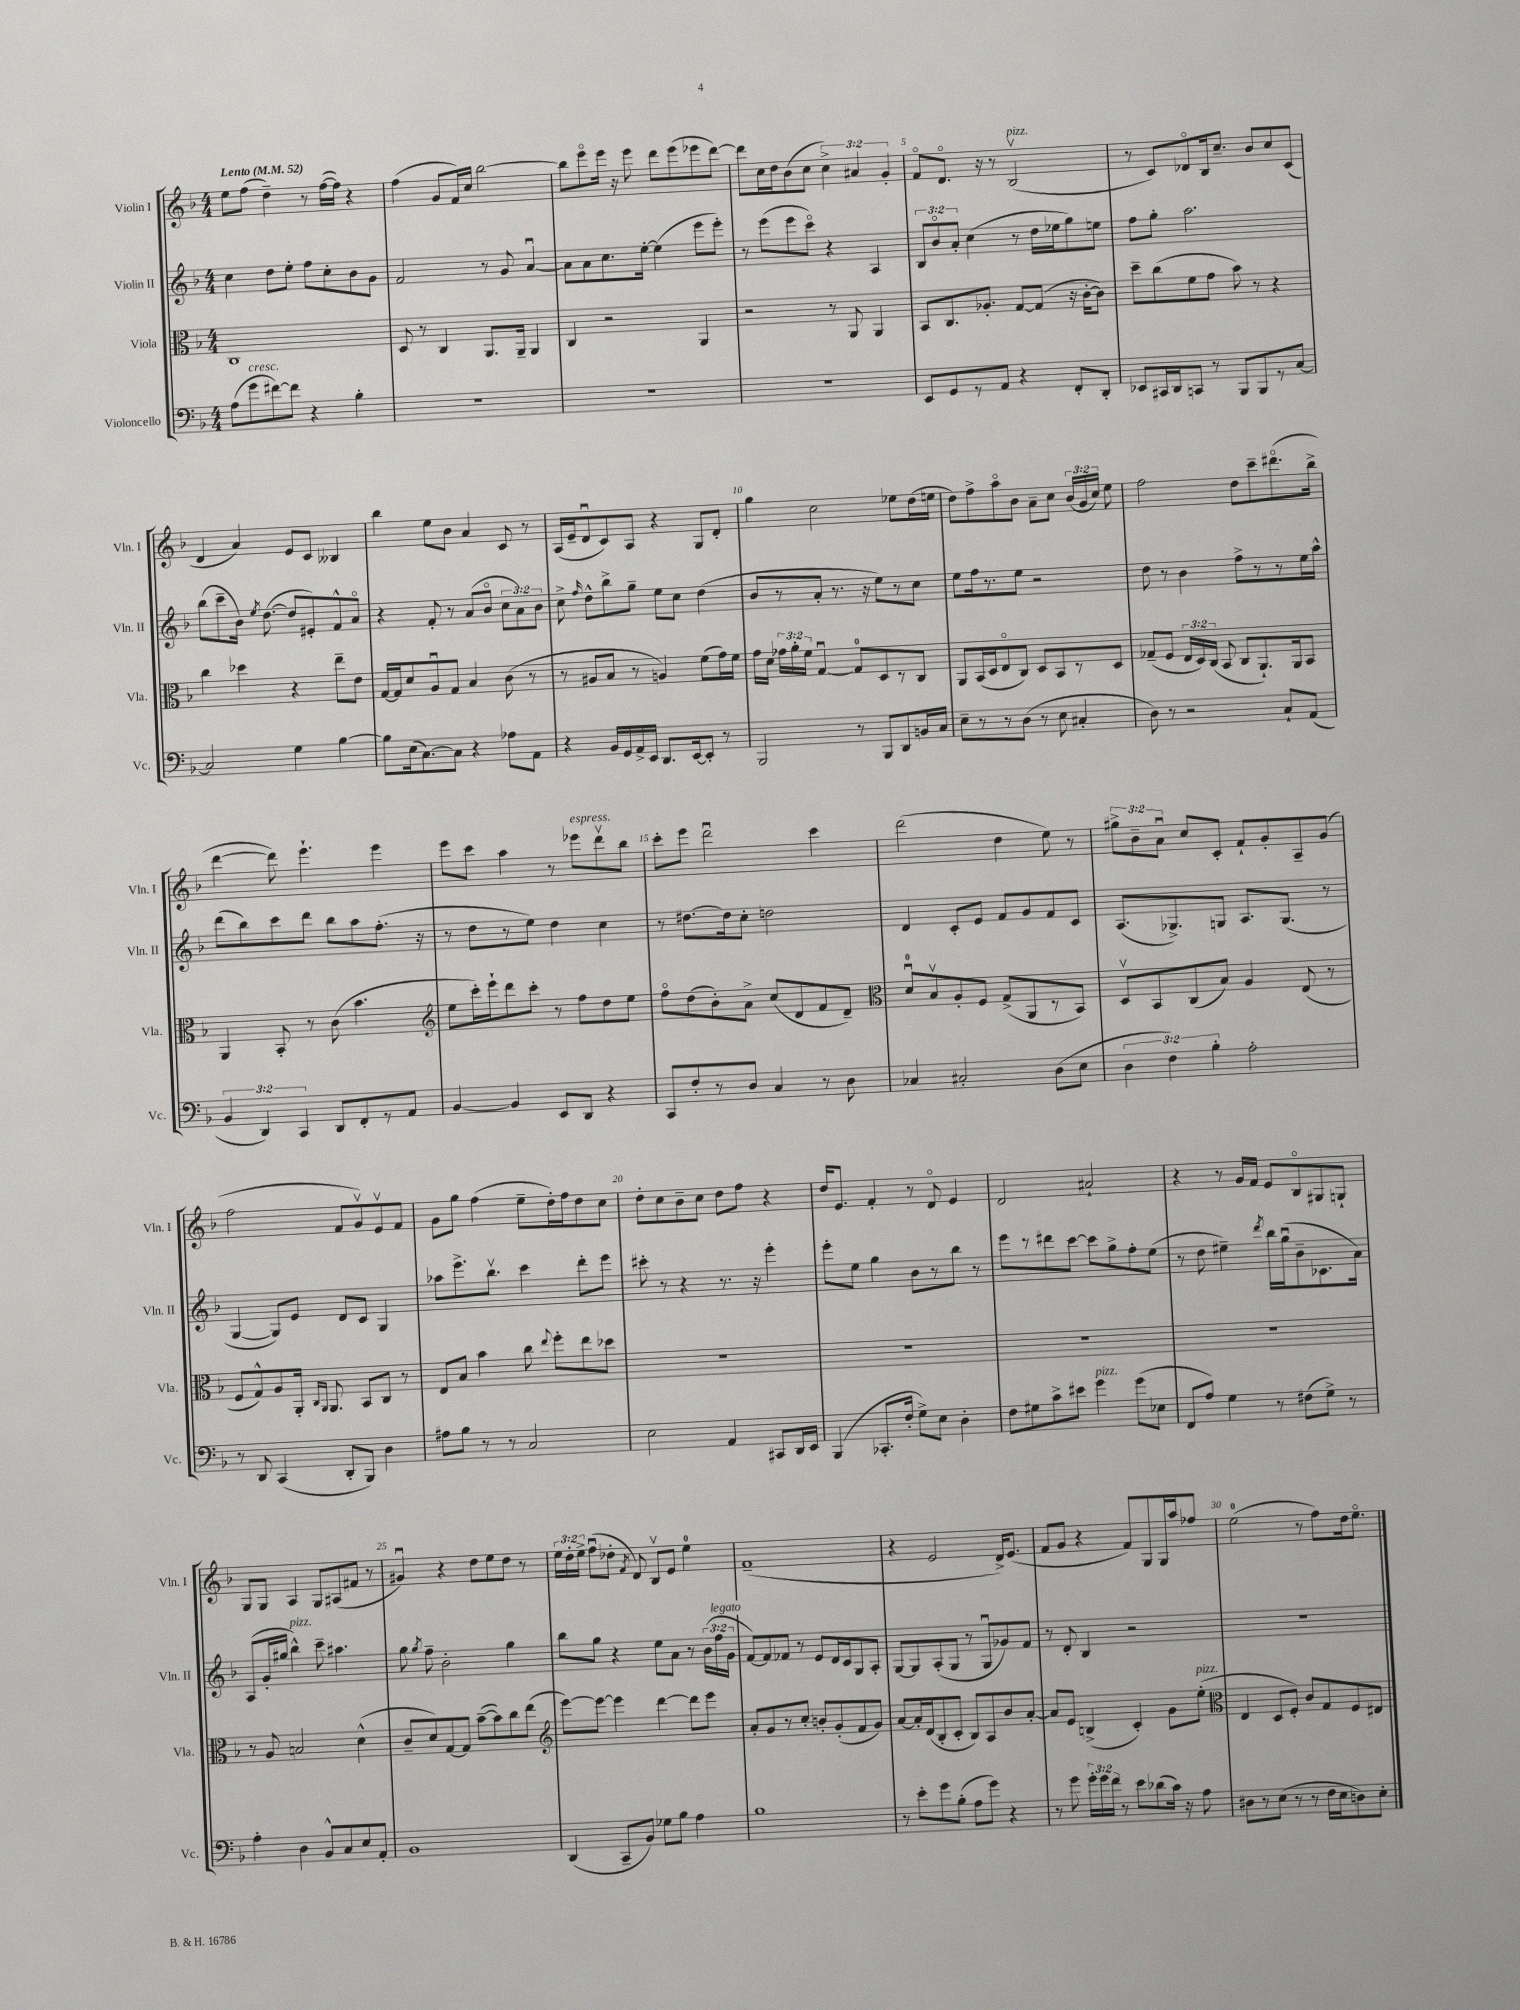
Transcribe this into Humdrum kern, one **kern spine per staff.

**kern	**kern	**kern	**kern
*part4	*part3	*part2	*part1
*staff4	*staff3	*staff2	*staff1
*I"Violoncello	*I"Viola	*I"Violin II	*I"Violin I
*I'Vc.	*I'Vla.	*I'Vln. II	*I'Vln. I
*clefF4	*clefC3	*clefG2	*clefG2
*k[b-]	*k[b-]	*k[b-]	*k[b-]
*M4/4	*M4/4	*M4/4	*M4/4
*MM52	*MM52	*MM52	*MM52
=1	=1	=1	=1
!	!	!	!LO:TX:a:B:t=Lento
(8A\L	1C	4cc\	8ee\L
!LO:TX:a:i:t=cresc.	!	!	!
8g\	.	.	(8ff\J
[8f#X\)	.	8dd\L	4dd~\)
8f#\J]	.	8ee'\J	.
4r	.	8ff\L	8r
.	.	8cc'\	([16ff\LL
.	.	.	16ff\JJ])
4B-'\	.	8b-\	4r
.	.	8g\J	.
=2	=2	=2	=2
1r	8D/	2f/	(4ff\
.	8r	.	.
.	4C/	.	8g/L
.	.	.	16f/L)
.	.	.	16cc/JJ
.	8.AA/L	8r	[2bb-\
.	.	8g/	.
.	16AA~/Jk	.	.
.	4AA/	[4au/	.
=3	=3	=3	=3
1r	4C/	8a\L]	8bb-\L]
.	.	8a\	8eee\
.	2r	8.cc\	16eee\Jk
.	.	.	16r
.	.	.	8eee\
.	.	[16ee'\Jk	.
.	.	(4ee\]	8ddd\L
.	.	.	(8eee\
.	4AA/	8eee\L	8eee-X\
.	.	8eee'\J)	[8ddd\J)
=4	=4	=4	=4
1r	2r	8r	8ddd\L]
.	.	(8eee\L	16cc\L
.	.	.	16dd\J
.	.	8eee\	(8b-\
.	.	8ccc\J)	8cc\J
.	8r	4r	6cc^\)
.	8AA/	.	.
.	.	.	6a#X/
.	4AA/	4A/	.
.	.	.	6g'/
=5	=5	=5	=5
8EE/L	8BB-/L	12B-/L	8f/L
.	.	12b-/	.
8GG/	8.C/	.	8.d/J
.	.	12a'/J	.
8r	.	(4cc\	.
.	8.A-X'/J	.	16r
8AA/J	.	.	8r
!	!	!	!LO:TX:a:i:t=pizz.
4r	[8G/L	8r	(2B-v/
.	(8G/J]	16dd\LL	.
.	.	16ee-X\J	.
8FF'/L	16r	8gg\)	.
.	[16c'\KL	.	.
8DD'/J	8c\J])	8een\J	.
=6	=6	=6	=6
8EE-X/L	8dd~\L	8ff\L	8r
16CC#X/L	(8cc\	8gg'\J	8c/L)
16DD/J	.	.	.
8CCn/J	8f\	2.aa\	8d-X/
8r	8g\J	.	16B-/k
.	.	.	8.cc~/J
8BBB-/L	8b-\)	.	.
8BBB-/	8r	.	8b-/L
8r	4r	.	8cc/
[8C/J	.	.	(8c/J
!!LO:LB:g=z
=7	=7	=7	=7
2C/]	4cc\	(8bb-\L	4d/
.	.	8ccc~\	.
.	4dd-X\	16b-\Jk)	4a/)
.	.	8qee/	.
.	.	([8.dd\	.
4G\	4r	8dd/L]	8e/L
.	.	8e#X'/)	8c/J
[4B-\	8ee~\L	8f^^/	4B--X/
.	8e\J	8a/J	.
=8	=8	=8	=8
8B-\L]	[16G/LL	4r	4bb-\
.	16G/J]	.	.
(16E\k	8d/	.	.
[8.C\)	.	.	.
.	8Au/	8f'/	8ee\L
8C\J]	8G/J	8r	8b-\J
4r	4B-/	(8a/L	4a/
.	.	8b-/J	.
8A-X\L	(8c\	12cc\L	8c/
.	.	12a\)	.
8AA\J	8r	.	8r
.	.	12b-\J	.
=9	=9	=9	=9
4r	8r	8cc^\	(16A/LL
.	.	.	16e~/J
.	.	16qqff/	.
.	8A#X/L	8dd^^\L	8du/
16BB-/LL	8B-/J	8bb-^\	8c/)
16GG/	.	.	.
16AA^/	8r	8gg~\J	8A/J
16EE/JJ	.	.	.
8.DD/L	4An/)	8ee\L	4r
.	.	8cc\J	.
[16EE/k	.	.	.
8EE'/J]	(8f\L	(4dd\	8G/L
8r	16g\L)	.	8d'/J
.	16f\JJ	.	.
=10	=10	=10	=10
2BBB-/	16g\LL	8b-/L	4gg\
.	16d\JJ	.	.
.	24g-X\LL	8r	.
.	24a'\	.	.
.	24f\JJ	.	.
.	[4Gu/	8a'/J	2cc\
.	.	8.r	.
8r	8G/L]	.	.
.	.	16r	.
8BBB-/L	8D/	8ee\L)	.
8DD/	8r	8r	8ee-X\L
16BBn/L	8C/J	8cc\J	(16dd\L
16C/JJ	.	.	16een\JJ
=11	=11	=11	=11
8E~\L	8AA/L	8ee\L	8dd\L)
8r	(16BB-/L	16ff\k	8ff^\
.	16D/J	8.r	.
8r	8E/	.	8aa\
(8D\J	8C/J)	8ee\J	8b-\J
8r	8D/L	2r	8a~\L
8E\	8BB-/	.	8cc\J
4C#X'/	8r	.	(24b-/LL
.	.	.	24g/
.	.	.	24cc/JJ)
.	8D/J	.	8ee\
=12	=12	=12	=12
8D\)	(8G-X~/L	8dd\	2ff\
8r	8F/J	8r	.
2r	24E/LL	4b-\	.
.	24D/)	.	.
.	(24C/JJ	.	.
.	8BB-/	.	.
.	8C/L	8ff^\L	8dd\L
.	8.AA`/)	8r	8ccc~\
8C`/L	.	8r	(8.ddd#X\
.	16AA/k	.	.
(8AA/J	8BB-/J	16ee\L	.
.	.	16aa^^\JJ	16bb-^\Jk
!!LO:LB:g=z
=13	=13	=13	=13
6BB-/	4AA/	(8ddd\L	[4ddd\
.	.	8bb-\)	.
6DD/)	.	.	.
.	8BB-'/	8ccc\	8ddd\])
6CC/	.	.	.
.	8r	8ddd\J	4.eee`\
8DD/L	(8c\	8bb-\L	.
8FF'/	4.b-\	8aa\	.
8r	.	(8.ff'\J	4eee\
8AA/J	.	.	.
.	.	16r	.
=14	=14	=14	=14
*	*clefG2	*	*
[4BB-/	8ee\L	8r	8eee\L
.	16ccc'\L)	8dd\L	8ccc\J
.	16eee`\J	.	.
4BB-/]	8ddd\	8r	4aa\
.	8ccc'\J	8ee\J)	.
8EE/L	8r	4dd\	8r
!	!	!	!LO:TX:a:i:t=espress.
8DD/J	8ff\L	.	8eee-X\L
4r	8dd\	4cc\	8dddv\
.	8ee\J	.	8bb-\J
=15	=15	=15	=15
8CC/L	8ff\L	8r	8ccc'\L
8F'/	(8dd\	[8.dd#X\L	8eee\J
8r	8b-'\)	.	2dddu\
.	.	16dd#\k]	.
8D/J	8a^\J	8cc'\J	.
4C/	(8cc/L	2ddn\	.
.	8d/	.	.
8r	8f/	.	4ccc\
8D\	8d~/J)	.	.
=16	=16	=16	=16
*	*clefC3	*	*
4C-X/	8du/L	4d/	(2ddd\
.	8B-v/	.	.
2C#X'/	8A'/	8c'/L	.
.	8F/J	8e/J	.
.	(8G^/L	8f/L	4dd\
.	8AA/	8g/	.
(8D\L	8r	8f/	8ee\)
8E\J	8BB-/J)	8c/J	8r
=17	=17	=17	=17
6D\	8Dv/L	(8.A/L	12gg#X^\L
.	.	.	12b-~\
.	8BB-/	.	.
6F\)	.	.	12au\J
.	.	8.G-X^/)	.
.	(8C/	.	8cc/L
6B-'\	.	.	.
.	8B-/J)	8Gn/J	8c'/J
2A'\	4A/	8.A/L	8f`/L
.	.	.	8g'/
.	.	(8.G/J	.
.	(8E/	.	8A~/
.	8r	8r	(8g/J
!!LO:LB:g=z
=18	=18	=18	=18
8r	8F/L	[4G/	2ff\
8DD/	8G^^/)	.	.
(4CC/	8A/	8G/L])	.
.	16AA'/Jk	8e/J	.
.	16qqC/LL	.	.
.	16qqAA/JJ	.	.
.	8.AA/	.	.
8DD'/L	.	8d/L	8f/L
8BBB-/J)	8BB-/L	8c/J	8gv/)
4D\	8C/J	4G/	8ev/
.	8r	.	8f/J
=19	=19	=19	=19
8A#X\L	8E/L	8aa-X\L	8g\L
8B-\J	8B-/J	8.eee^\	8gg\J
8r	4b-\	.	(4ff\
.	.	8.bb-v\J	.
8r	.	.	.
2C/	8cc\	4ccc\	8ee~\L
.	8qqee/	.	.
.	8ff'\L	.	16dd'\L)
.	.	.	16ff\J
.	8ee\	8ddd'\L	8dd\
.	8dd-X\J	8eee\J	8cc\J
=20	=20	=20	=20
2E\	1r	8ccc#X'\	8dd'\L
.	.	8r	8cc\
.	.	4r	8b-~\
.	.	.	8cc\J
4AA/	.	8.r	8dd\L
.	.	.	8ff\J
.	.	16r	.
8CC#X/L	.	4eee'\	4r
16DD/L	.	.	.
16EE/JJ	.	.	.
=21	=21	=21	=21
(4BBB-/	1r	8eee'\L	16dd/KL
.	.	.	8.e/J
.	.	8ee\J	.
8.CC-X'/L	.	4gg\	4f'/
16F'/Jk	.	.	.
8G^\L)	.	8b-\L	8r
8E\J	.	8r	8d/
4D'\	.	8bb-\J	4e/
.	.	8r	.
=22	=22	=22	=22
8F\L	1r	8eee\L	2d/
8G#X\	.	8r	.
8c^\	.	8ddd#X\	.
8e#X\J	.	[8ccc\J	.
!LO:TX:a:i:t=pizz.	!	!	!
4g\	.	8ccc\L]	2a#X`/
.	.	8gg^\	.
(8g\L	.	8ff'\	.
8E-X\J	.	(8ee\J	.
=23	=23	=23	=23
8FF/L	1r	8r	4r
8A/J)	.	8dd\	.
4G\	.	4ee#X~\)	8r
.	.	.	16g/LL
.	.	.	16f/JJ
.	.	8qddd/	.
8r	.	16bb-\LL	8e/L
.	.	(16ggu\J	.
(8F#X\L	.	8b-~\	8B-/
8G^\J)	.	8.c-X\	8G#X/
8r	.	.	8Gn`/J
.	.	16a\Jk)	.
!!LO:LB:g=z
=24	=24	=24	=24
4A'\	8r	(8A/L	8G/L
.	8A/	16g'/L	8G/J
.	.	16gg#X/JJ	.
!	!	!LO:TX:a:i:t=pizz.	!
4D\	2Bn/	4bb-^^\)	4A/
8BB-^^/L	.	8ccc~\	8G/L
8C/	.	4.aa#X\	(8A#X/
8E/	(4d^^\	.	8f#X/J
8AA'/J	.	.	8r
=25	=25	=25	=25
1BB-	8c~/L	8gg\	4g#Xu/)
.	.	8qgg/	.
.	8d/)	8ff~\	.
.	[8G/	2b-'\	4r
.	8G/J]	.	.
.	([8b-~\L	.	8dd\L
.	8b-\])	.	8ee\
.	8cc\	4gg\	8dd\J
.	(8ee\J	.	8r
=26	=26	=26	=26
*	*clefG2	*	*
(4DD/	[8eee\L)	8bb-\L	24ee\LL
.	.	.	24dd'\
.	.	.	24ee^\JJ
.	8eee\J_	8gg\J	(8ffu\L
8CC~/L	4eee\]	4r	8dd-X'\J
.	.	.	8qf/
8BB-/J)	.	.	8d/)
8G-X\L	[4ddd\	8ee\L	8B-v/L
8B-\J	.	8a\J	8e/J
4A\	8ddd\L]	8r	4ee\
.	8eee\J	(24b-\LL	.
!	!	!LO:TX:a:i:t=legato	!
.	.	24ff\	.
.	.	24g\JJ	.
=27	=27	=27	=27
1B-	8a'/L	[8f/L)	(1f~
.	8g/	8f/]	.
.	8r	8f-X/J	.
.	8cc'/J	8r	.
.	8bn'/L	8e/L	.
.	(8g'/	16d/L	.
.	.	16c/J	.
.	8f/	8G/	.
.	8g/J)	8A'/J	.
=28	=28	=28	=28
8r	[8a/L	[8G/L	4r
8e'\L	16a'/L]	8G/]	.
.	(16d/J	.	.
8g\	8B-'/	(8A'/	2e/
(8B-'\J	8c'/J	8G/J	.
8A\L	8B-/L)	8r	.
8g\J)	8A/	8Gu/L	.
4r	8b-/	8g-X/)	16d^/KL)
.	.	.	(8.e/J
.	[8a'/J	8f/J	.
=29	=29	=29	=29
8r	8a/L]	8r	8f/L
8g\	8e/J	8d'/	8g/J
24g'\LL	(4Bn^/	4B-/	4r
24g\	.	.	.
24f\JJ	.	.	.
8r	.	.	.
8e\L	4c'/)	2r	8f/L)
(8d-X\	.	.	8G/
16c\Jk)	8g\L	.	16G/L
16r	.	.	16aa/J
!	!LO:TX:a:i:t=pizz.	!	!
8A\	(8ee'\J	.	8ff-X/J
=30	=30	=30	=30
*	*clefC3	*	*
8D#X\L	4E/	1r	(2ee\
8r	.	.	.
(8E\J	8D/L	.	.
8r	8F'/J)	.	.
8r	8c/L	.	8r
16F\LL	8G/	.	8ff\L)
16E\J	.	.	.
8Dn\)	8F/	.	16dd\k
.	.	.	8.ee\J
8E'\J	8E#X/J	.	.
==	==	==	==
*-	*-	*-	*-
